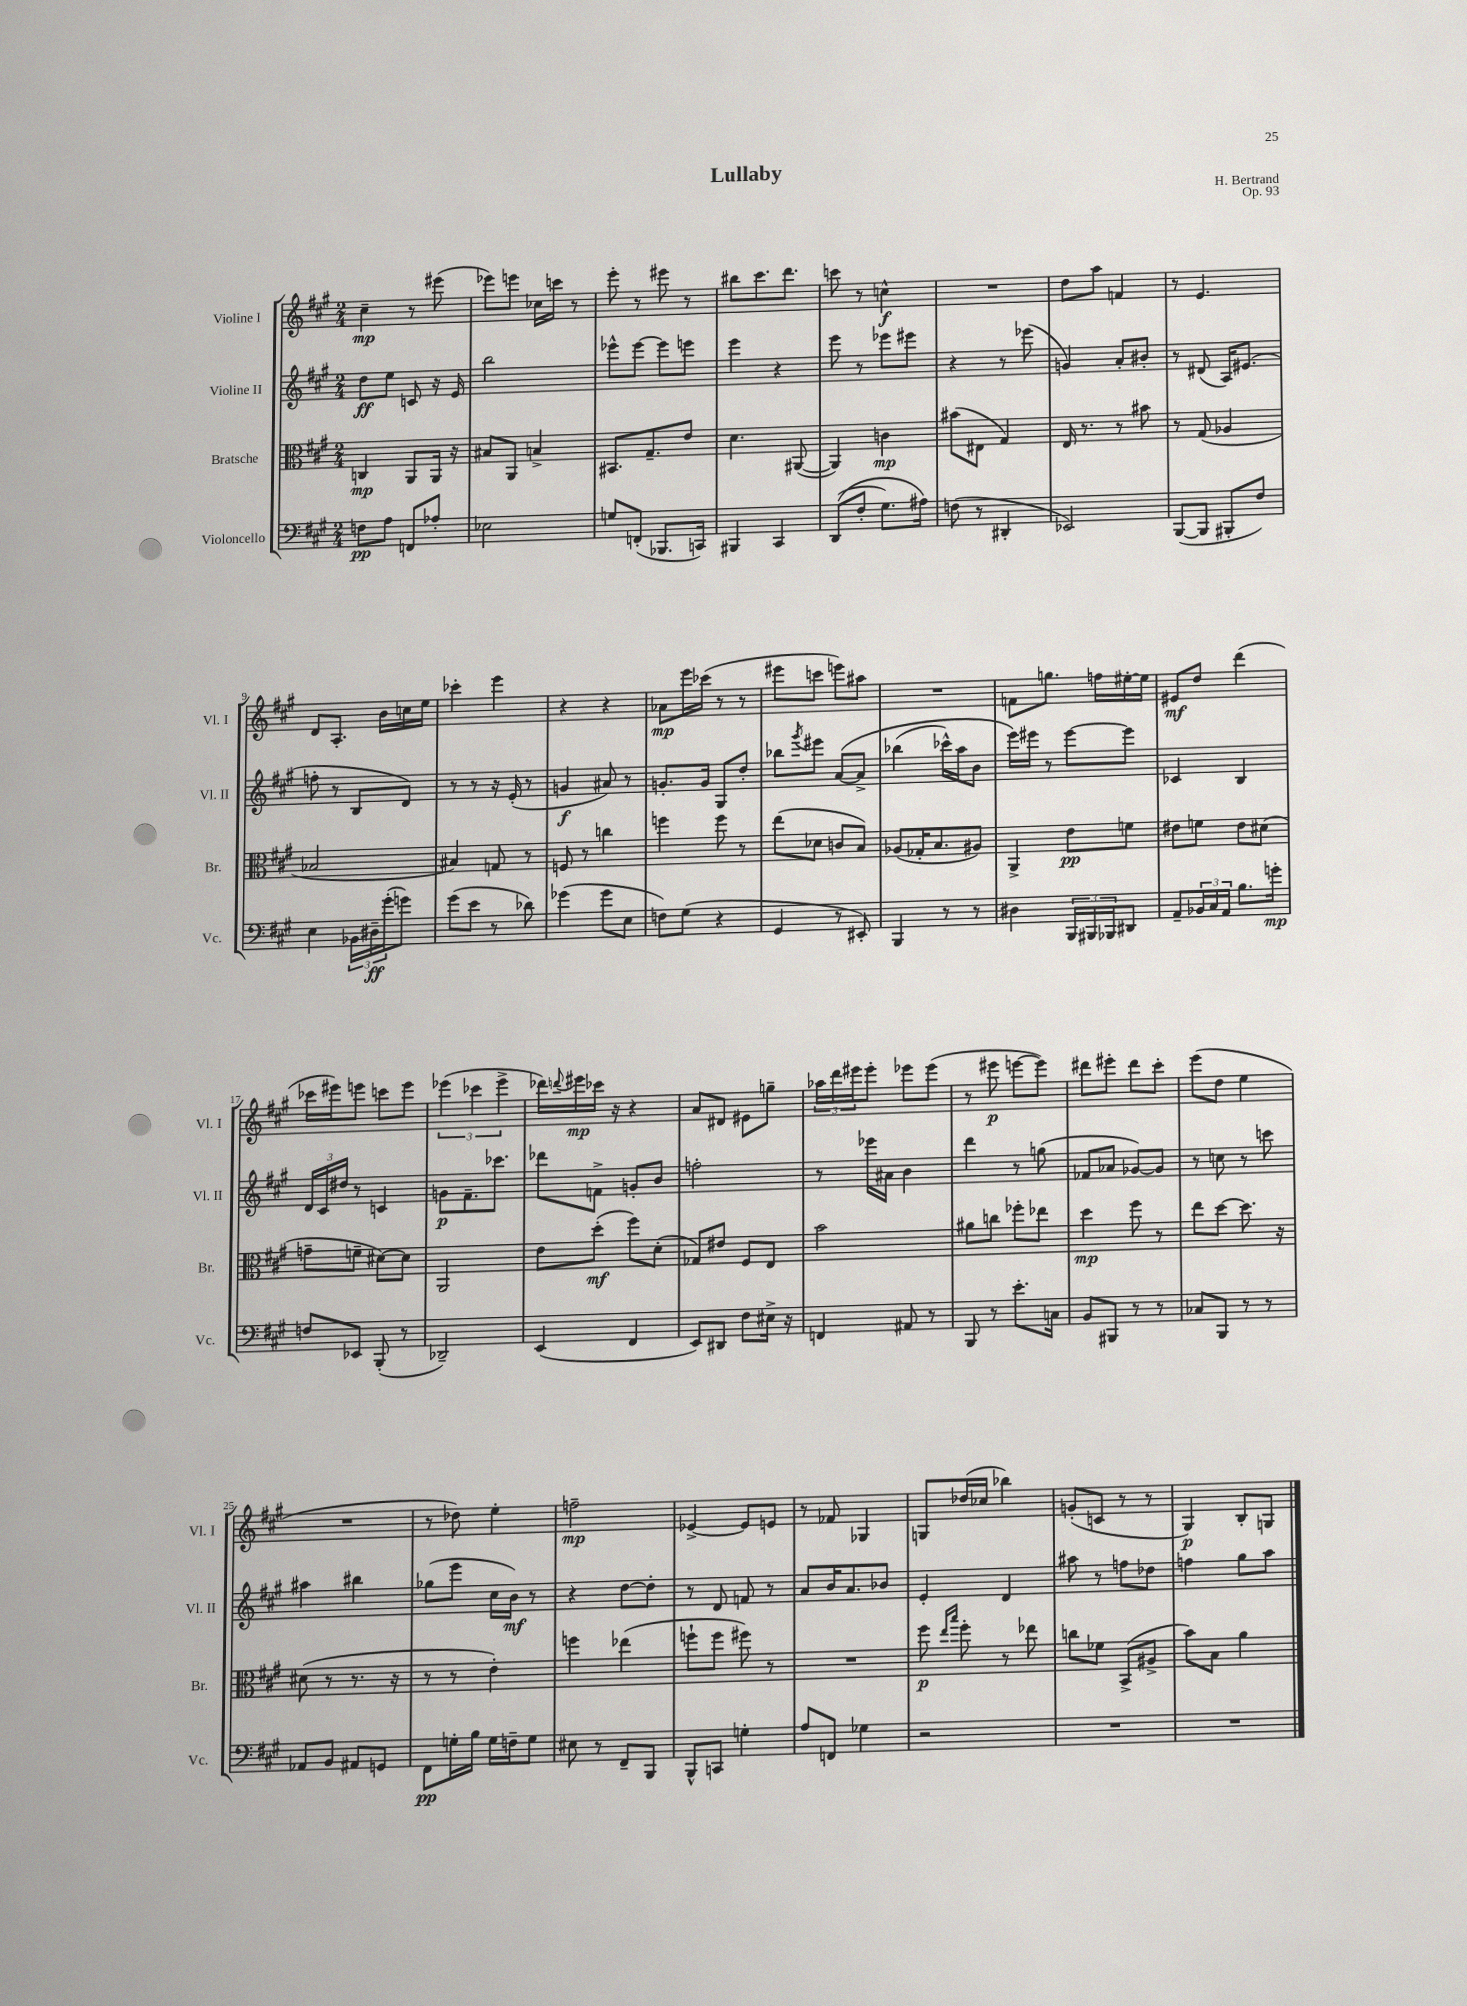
\header { title = "Lullaby" composer = "H. Bertrand" opus = "Op. 93" }
<<
\new StaffGroup <<
\new Staff = "s0" \with { instrumentName = "Violine I" shortInstrumentName = "Vl. I" } {
    \clef treble \key a \major \numericTimeSignature \time 2/4
    cis''4--\mp r8 eis'''8( |
    ees'''8) e'''8 ces''16 c'''16 r8 |
    e'''8-. r8 eis'''8 r8 |
    bis''8 cis'''8. d'''8. |
    c'''8 r8 c''4-^\f |
    R2 |
    d''8 a''8 f'4 |
    r8 e'4. |
    d'8 a8.-. b'16 c''16 e''16 |
    ces'''4-. e'''4 |
    r4 r4 |
    aes'8\mp e'''16 ces'''16( r8 r8 |
    eis'''8 c'''8 e'''8) ais''8 |
    R2 |
    f'8 g''8. f''16 eis''16~-. eis''16 |
    eis'8\mf d''8 d'''4( |
    ces'''16 eis'''16) e'''8 c'''8 e'''8 |
    \tuplet 3/2 { ees'''4( ces'''4 ees'''4-> } |
    des'''16) \appoggiatura { d'''8 } eis'''16\mp ces'''16 r16 r4 |
    a'8 dis'8 eis'8 g''8-- |
    \tuplet 3/2 { aes''16 d'''16 eis'''16 } eis'''8-. ees'''8 ees'''8( |
    r8 eis'''8\p e'''8~ e'''8) |
    dis'''8 eis'''8-. dis'''8 cis'''8-. |
    e'''8( d''8 e''4 |
    R2 |
    r8 des''8) e''4-. |
    f''2--\mp |
    ees'4~-> ees'8 e'8 |
    r8 fes'8 ges4 |
    g8 des''16( ces''16 bes''4) |
    g'8-.( c'8 r8 r8 |
    gis4\p) b8-. g8 \bar "|." |
}
\new Staff = "s1" \with { instrumentName = "Violine II" shortInstrumentName = "Vl. II" } {
    \clef treble \key a \major \numericTimeSignature \time 2/4
    d''8\ff e''8 c'8 r16 e'16 |
    b''2 |
    ees'''8-^ ees'''8~ ees'''8 e'''8 |
    e'''4 r4 |
    e'''8 r8 ees'''8 eis'''8 |
    r4 r8 ees'''8( |
    g'4) a'8-. bis'8-. |
    r8 dis'8( a16) eis'8.( |
    f''8-. r8 b8 d'8) |
    r8 r8 r16 e'16-.( r8 |
    g'4\f ais'8) r8 |
    g'8.-. g'16 gis8 d''8-. |
    bes''8 \acciaccatura { gis'''8 } eis'''8 a'8~\( a'8-> |
    bes''4( ces'''16-^) a''16 b'8 |
    e'''16\) eis'''16 r8 eis'''8~ eis'''8 |
    ces'4 b4 |
    \tuplet 3/2 { d'16 cis'16 dis''16 } r8 c'4 |
    g'8\p fis'8.-- ces'''8. |
    des'''8 f'8-> g'8-. b'8 |
    f''2-. |
    r8 ees'''16 ais'16 b'4 |
    d'''4 r8 g''8( |
    fes'8 aes'8 ges'8~) ges'8 |
    r8 c''8 r8 c'''8 |
    ais''4 bis''4 |
    ges''8( e'''8 cis''16 b'16\mf) r8 |
    r4 d''8~ d''8-. |
    r8 d'8 f'8 r8 |
    a'8 b'16 a'8. bes'8 |
    e'4-. d'4 |
    ais''8 r8 f''8 des''8 |
    f''4 gis''8 a''8 \bar "|." |
}
\new Staff = "s2" \with { instrumentName = "Bratsche" shortInstrumentName = "Br." } {
    \clef alto \key a \major \numericTimeSignature \time 2/4
    c4\mp a,8 a,16 r16 |
    bis8 a,8 b4-> |
    bis,8. gis8.-- e'8 |
    d'4. ais,8~( |
    ais,4) c'4\mp |
    bis'8( eis8 gis4) |
    e16 r8. r8 bis'8 |
    r8 gis8( aes4 |
    bes2 |
    bis4) g8 r8 |
    f8 r8 c''4 |
    f''4 f''8 r8 |
    e''8( des'8 c'8 b8) |
    aes8( ges16-. b8. ais8) |
    a,4-> e'8\pp f'8 |
    eis'8 f'8 eis'8 dis'8( |
    g'8-- f'8-- dis'8~) dis'8 |
    a,2 |
    e'8 d''8-.\mf( fis''8) d'8-.( |
    ges8) eis'8 fis8 e8 |
    b'2 |
    ais'8 c''8 fes''8-. ees''8 |
    d''4\mp fis''8 r8 |
    e''8 d''8~ d''8. r16 |
    dis'8( r8 r8. r16 |
    r8 r8 e'4-.) |
    f''4 ees''4( |
    f''8-! f''8 fis''8) r8 |
    R2 |
    fis''8\p \grace { e''16 b''16 } fis''8-. r8 ees''8 |
    c''8 fes'8 b,8->( ais8-> |
    b'8) b8 a'4 \bar "|." |
}
\new Staff = "s3" \with { instrumentName = "Violoncello" shortInstrumentName = "Vc." } {
    \clef bass \key a \major \numericTimeSignature \time 2/4
    f8\pp a8 f,8 aes8-. |
    ees2 |
    g8 f,8-.( bes,,8. c,16) |
    bis,,4 cis,4 |
    d,8(\( fis8-. gis8.) ais16\) |
    f8( r8 dis,4-. |
    ees,2) |
    b,,8~( b,,8 bis,,8-. fis8) |
    e4 \tuplet 3/2 { bes,16 dis16--\ff gis'16-.( } g'8) |
    gis'8( e'8 r8 des'8) |
    ges'4( ges'8 e8 |
    f8) gis8( r4 |
    gis,4 r8 eis,8-.) |
    b,,4 r8 r8 |
    dis4 \tuplet 3/2 { b,,16 bis,,16 bes,,16 } dis,8 |
    a,8-- \tuplet 3/2 { bes,16 cis16 a,16 } b8. g'16-.\mp |
    f8 ees,8 b,,8-.( r8 |
    des,2--) |
    e,4( fis,4 |
    e,8) dis,8 fis8 eis16-> r16 |
    f,4 ais,8 r8 |
    b,,8 r8 e'8.-. c16 |
    b,8 bis,,8 r8 r8 |
    ces8 b,,8 r8 r8 |
    aes,8 b,8 ais,8 g,8 |
    fis,8\pp g16-. b16 g16 f16-- g8 |
    eis8 r8 fis,8-- b,,8 |
    b,,8-^ c,8 g4-. |
    a8 f,8 ges4 |
    r2 |
    R2 |
    R2 \bar "|." |
}
>>
>>
